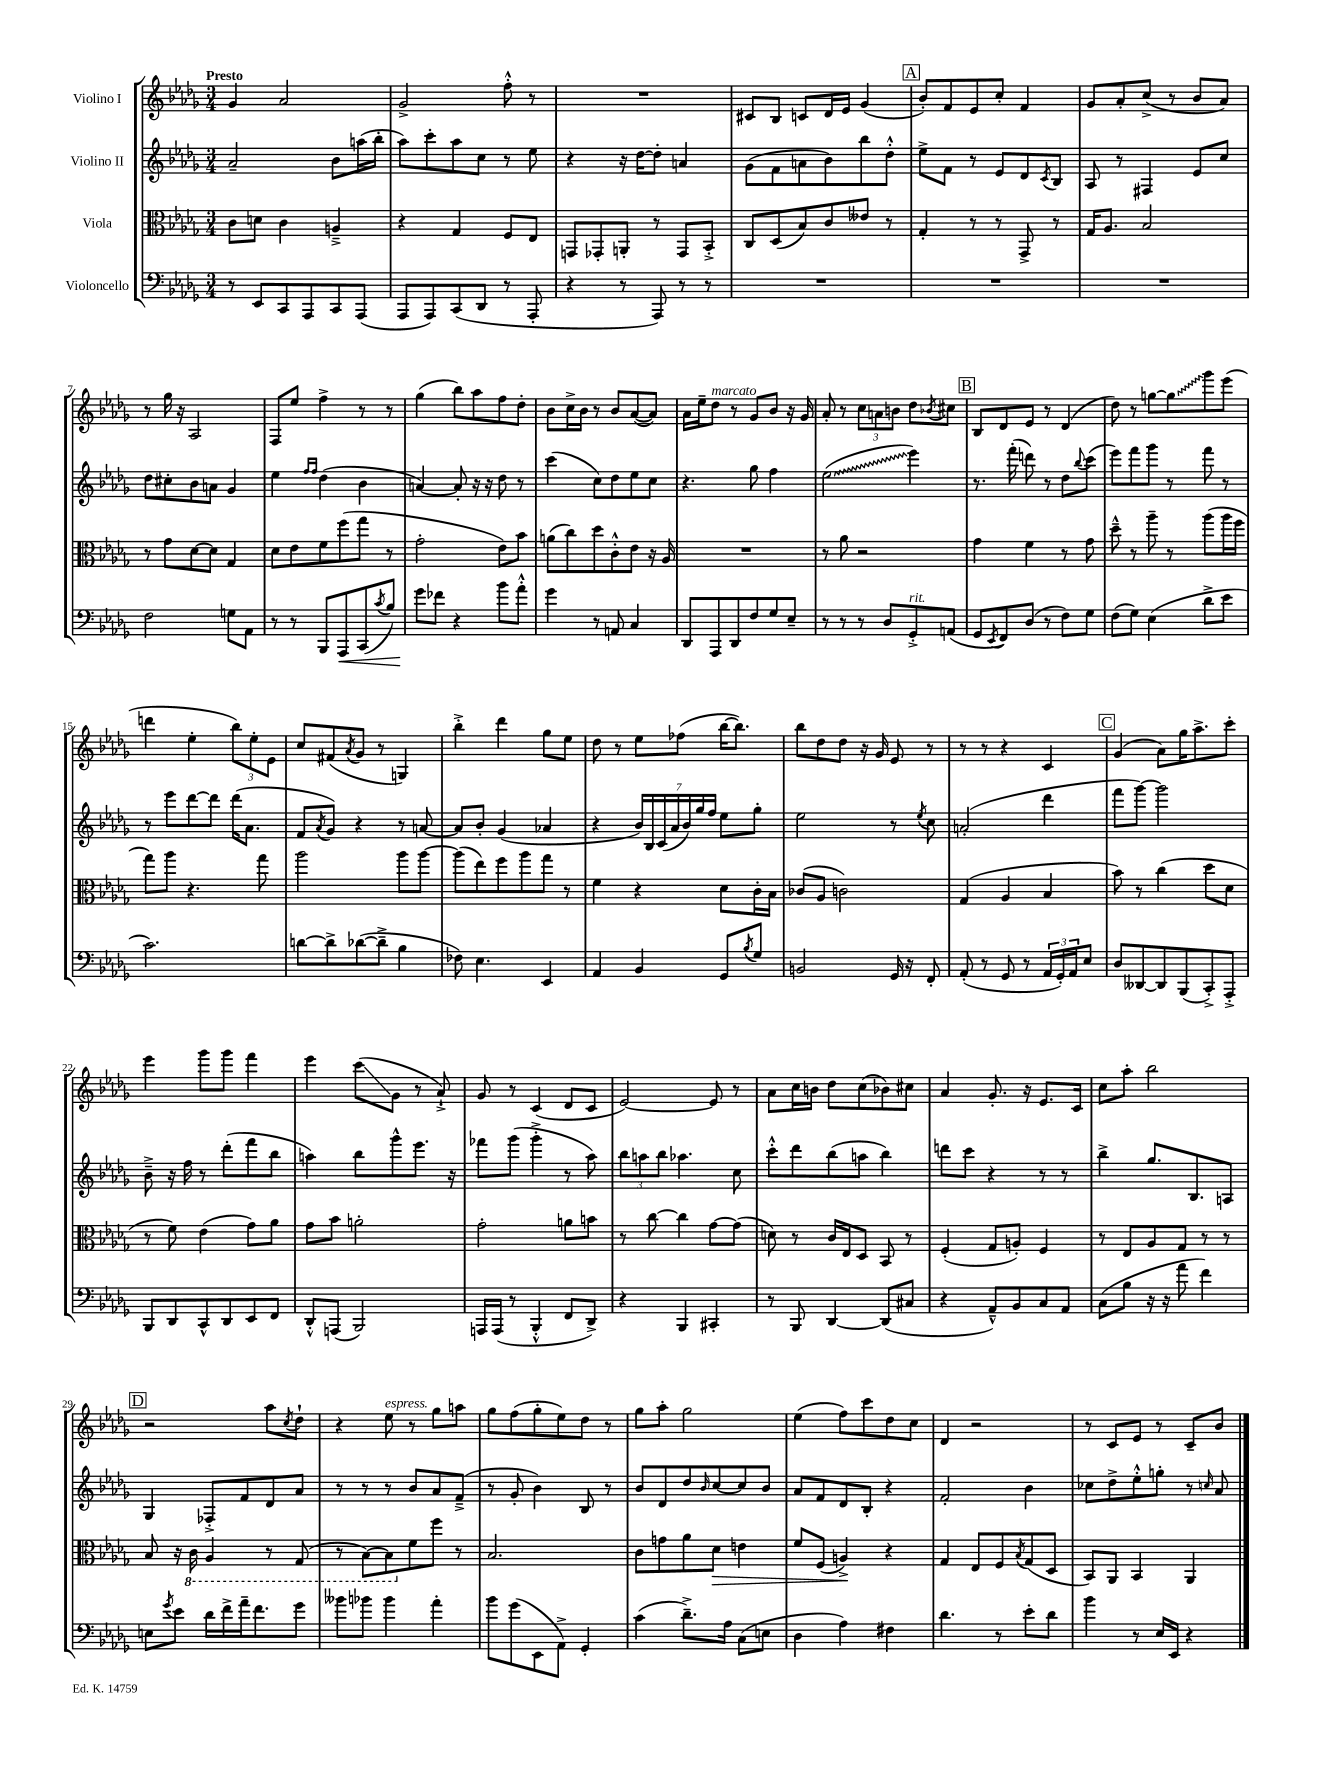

**kern	**kern	**kern	**kern
*staff4	*staff3	*staff2	*staff1
*clefF4	*clefC3	*clefG2	*clefG2
*k[b-e-a-d-g-]	*k[b-e-a-d-g-]	*k[b-e-a-d-g-]	*k[b-e-a-d-g-]
*M3/4	*M3/4	*M3/4	*M3/4
8r	8c	2a-~	4g-
8EE-	8d	.	.
8CC	4c	.	2a-
8AAA-	.	.	.
8CC	4A~^	8b-	.
(8AAA-	.	(16aa	.
.	.	16bb-'	.
=	=	=	=
8AAA-	4r	8aa-)	2g-^
8AAA-)	.	8ccc'	.
(8CC	4G-	8aa-	.
8DD-	.	8cc	.
8r	8F	8r	8ff'^^
8AAA-'	8E-	8ee-	8r
=	=	=	=
4r	8GG	4r	2.r
.	8GG-'	.	.
8r	8AA'	16r	.
.	.	[16dd-	.
8AAA-)	8r	8dd-']	.
8r	8GG-	4a	.
8r	8BB-'^	.	.
=	=	=	=
2.r	8C	(8g-	8c#
.	(8D-	8f	8B-
.	8B-)	8a	8c
.	8c	8b-)	16d-
.	.	.	16e-
.	8e--	8bb-	(4g-
.	8r	8dd-'^^	.
=	=	=	=
2.r	4G-'	8ee-^	8b-')
.	.	8f	8f
.	8r	8r	8e-
.	8r	8e-	8cc'
.	8GG-^	8d-	4f
.	.	8qc	.
.	8r	8B-	.
=	=	=	=
2.r	16G-	8A-	8g-
.	8.A-	.	.
.	.	8r	8a-'
.	2B-	4F#	(8cc^
.	.	.	8r
.	.	8e-	8b-
.	.	8cc	8a-)
=	=	=	=
2F	8r	8dd-	8r
.	8g-	8cc#'	16gg-
.	.	.	16r
.	[8d-	8b-	2A-
.	8d-]	8a	.
8G	4G-	4g-	.
8AA-	.	.	.
=	=	=	=
8r	8d-	4ee-	8F
8r	8e-	.	8ee-
.	.	16qqff	.
.	.	16qqff	.
8BBB-	8f	(4dd-	4ff^
8AAA-	(8ff	.	.
(8CC	8gg-	4b-	8r
8qc	.	.	.
8B-)	8r	.	8r
=	=	=	=
8g-	2g-'	[4a)	(4gg-
8f-	.	.	.
4r	.	8a']	8bb-)
.	.	16r	8aa-
.	.	16r	.
8b-	8e-)	8dd-	8ff
8a-'^^	8b-	8r	8dd-'
=	=	=	=
4g-	(8a	(4ccc	8b-
.	8cc)	.	16cc^
.	.	.	16b-
8r	8dd-	8cc)	8r
8AA	8c'^^	8dd-	8b-
4C	8e-	8ee-	([8a-
.	16r	8cc	8a-])
.	16A-	.	.
=	=	=	=
8DD-	2.r	4.r	16a-
.	.	.	16ee-~
8AAA-	.	.	8dd-
8DD-	.	.	8r
8F	.	8gg-	8g-
8G-	.	4ff	8b-
8E-~	.	.	16r
.	.	.	16g-
=	=	=	=
8r	8r	(2ee-	8a-'
8r	8a-	.	8r
8r	2r	.	12cc
.	.	.	12a
8D-	.	.	.
.	.	.	12b
8GG-'^	.	4eee-)	8dd-
.	.	.	8qb-
(8AA	.	.	8cc#
=	=	=	=
8GG-	4g-	8.r	8B-
8qEE-	.	.	.
8FF)	.	.	8d-
.	.	(16fff'	.
(8D-	4f	8ddd)	8e-
8r	.	8r	8r
8F)	8r	8dd-	(4d-
.	.	8qqbb-	.
8G-	8g-	(8ccc	.
=	=	=	=
(8F	8dd-~^^	8eee-)	8dd-)
8G-)	8r	8fff	8r
(4E-	8aa-~	8ggg-	[8gg
.	8r	8r	8gg]
8d-^	(8aa-	8fff	8ggg-
8e-	16aa-	8r	(8eee-
.	16ff	.	.
=	=	=	=
2.c)	8gg-)	8r	4ddd
.	8aa-	8eee-	.
.	4.r	[8ddd-	4ee-'
.	.	8ddd-]	.
.	.	(16ddd-	12bb-)
.	.	8.a-	.
.	.	.	12ee-'
.	8gg-	.	.
.	.	.	12e-
=	=	=	=
[8d	2aa-	8f	8cc
.	.	8qa-	.
8d^]	.	8g-)	(8f#
.	.	.	8qa-
([8d-	.	4r	8g-
8d-~^]	.	.	8r
4B-	8aa-	8r	4G)
.	[8aa-	[8a	.
=	=	=	=
8F-)	(8aa-]	8a]	4bb-'^
4.E-	8ee-)	8b-'	.
.	8ff	(4g-	4ddd-
.	8aa-	.	.
4EE-	8gg-	4a-	8gg-
.	8r	.	8ee-
=	=	=	=
4AA-	4f	4r	8dd-
.	.	.	8r
4BB-	4r	28b-)	8ee-
.	.	28B-	.
.	.	(28c	.
.	.	28a-	.
.	.	.	(8ff-
.	.	28b-)	.
.	.	28gg-	.
.	.	28ff	.
8GG-	8d-	8ee-	[16bb-
.	.	.	8.bb-])
8qB-	.	.	.
8G-	16c'	8gg-'	.
.	16B-	.	.
=	=	=	=
2BB	(8c-	2ee-	8bb-
.	8A-	.	8dd-
.	2c)	.	8dd-
.	.	.	16r
.	.	.	16g-
16GG-	.	8r	8e-
16r	.	.	.
.	.	8qee-	.
8FF'	.	8cc	8r
=	=	=	=
(8AA-'	(4G-	(2a'	8r
8r	.	.	8r
8GG-	4A-	.	4r
8r	.	.	.
24AA-	4B-	4ddd-	4c
24GG-')	.	.	.
24AA-	.	.	.
8E-	.	.	.
=	=	=	=
8D-	8b-)	8fff	(4g-
[8DD--	8r	[8ggg-)	.
8DD--]	(4cc	2ggg-]	8a-)
(8BBB-	.	.	16gg-
.	.	.	8.aa-^
8CC'^)	8dd-	.	.
8AAA-'^	8d-	.	8ccc'
=	=	=	=
8BBB-	8r	8b-~^	4eee-
8DD-	8f)	16r	.
.	.	16ff	.
8CC^^	(4e-	8r	8ggg-
8DD-	.	(8ddd-'	8ggg-
8EE-	8g-)	8fff	4fff
8FF	8a-	8bb-	.
=	=	=	=
8DD-'^^	8g-	4aa)	4eee-
(8AAA	8b-	.	.
2BBB-)	2a'	8bb-	(8ccc
.	.	8ggg-^^	8g-
.	.	8.eee-	8r
.	.	.	8a-`^)
.	.	16r	.
=	=	=	=
16AAA	2g-'	8fff-	8g-
(16AAA	.	.	.
8r	.	(8ggg-	8r
4BBB-'^^	.	4ggg-'^	(4c
8FF	8a	8r	8d-
8DD-^)	8b	8aa-)	8c
=	=	=	=
4r	8r	12bb-	[2e-)
.	.	12aa	.
.	[8cc	.	.
.	.	12bb-	.
4BBB-	4cc]	4.aa-	.
4CC#'	[8g-	.	8e-]
.	(8g-]	8cc	8r
=	=	=	=
8r	8d)	8ccc'^^	8a-
8BBB-	8r	8ddd-	16cc
.	.	.	16b
[4DD-	16c	(8bb-	8dd-
.	16E-	.	.
.	8D-	8aa	(8cc
(8DD-]	8BB-	4bb-)	8b-)
8C#	8r	.	8cc#
=	=	=	=
4r	(4F'	8ddd	4a-
.	.	8ccc	.
8AA-~^^)	8G-	4r	8.g-'
8BB-	8A')	.	.
.	.	.	16r
8C	4F	8r	8.e-
8AA-	.	8r	.
.	.	.	16c
=	=	=	=
(8C	8r	4bb-^	8cc
8B-	8E-	.	8aa-'
16r	8A-	8.gg-	2bb-
16r	.	.	.
8a-	8G-	.	.
.	.	8.B-	.
4f)	8r	.	.
.	8r	8A	.
=	=	=	=
8E	8B-	4G-	2r
8qg-	.	.	.
8e-	16r	.	.
.	16C	.	.
16d-	4AA-	8F-'^	.
16f^	.	.	.
16a-~	.	8f	.
8.f	.	.	.
.	8r	8d-	8aa-
.	.	.	8qcc
8g-	(8GG-	8a-	8dd-`
=	=	=	=
8b--	8r	8r	4r
8b-	[8BB-)	8r	.
4b-	8BB-]	8r	8ee-
.	8f	8b-	8r
4a-'	8ff	8a-	8gg-
.	8r	(8f~^	8aa
=	=	=	=
8b-	2.B-	8r	8gg-
(8g-	.	8g-'	(8ff
8EE-	.	4b-)	8gg-'
8AA-^)	.	.	8ee-)
4GG-'	.	8B-	8dd-
.	.	8r	8r
=	=	=	=
(4c	8c	8b-	8gg-
.	8g	8d-	8aa-'
8.d-~^)	8a-	8dd-	2gg-
.	.	16qqb-	.
.	8d-	[8cc	.
16A-	.	.	.
(8C	4e	8cc]	.
8E	.	8b-	.
=	=	=	=
4D-	8f	8a-	(4ee-
.	(8F	8f	.
4A-)	4A^)	8d-	8ff)
.	.	8B-'	8ccc
4F#	4r	4r	8dd-
.	.	.	8cc
=	=	=	=
4.d-	4G-	2f'	4d-
.	8E-	.	2r
8r	8F	.	.
.	8qB-	.	.
8e-'	(8G-	4b-	.
8d-	8D-	.	.
=	=	=	=
4b-	8BB-)	8cc-	8r
.	8AA-	8dd-^	8c
8r	4BB-	8ee-'^^	8e-
16E-	.	8gg'	8r
16EE-	.	.	.
4r	4AA-	8r	8c~
.	.	16qqcc	.
.	.	8a-	8b-
==	==	==	==
*-	*-	*-	*-
